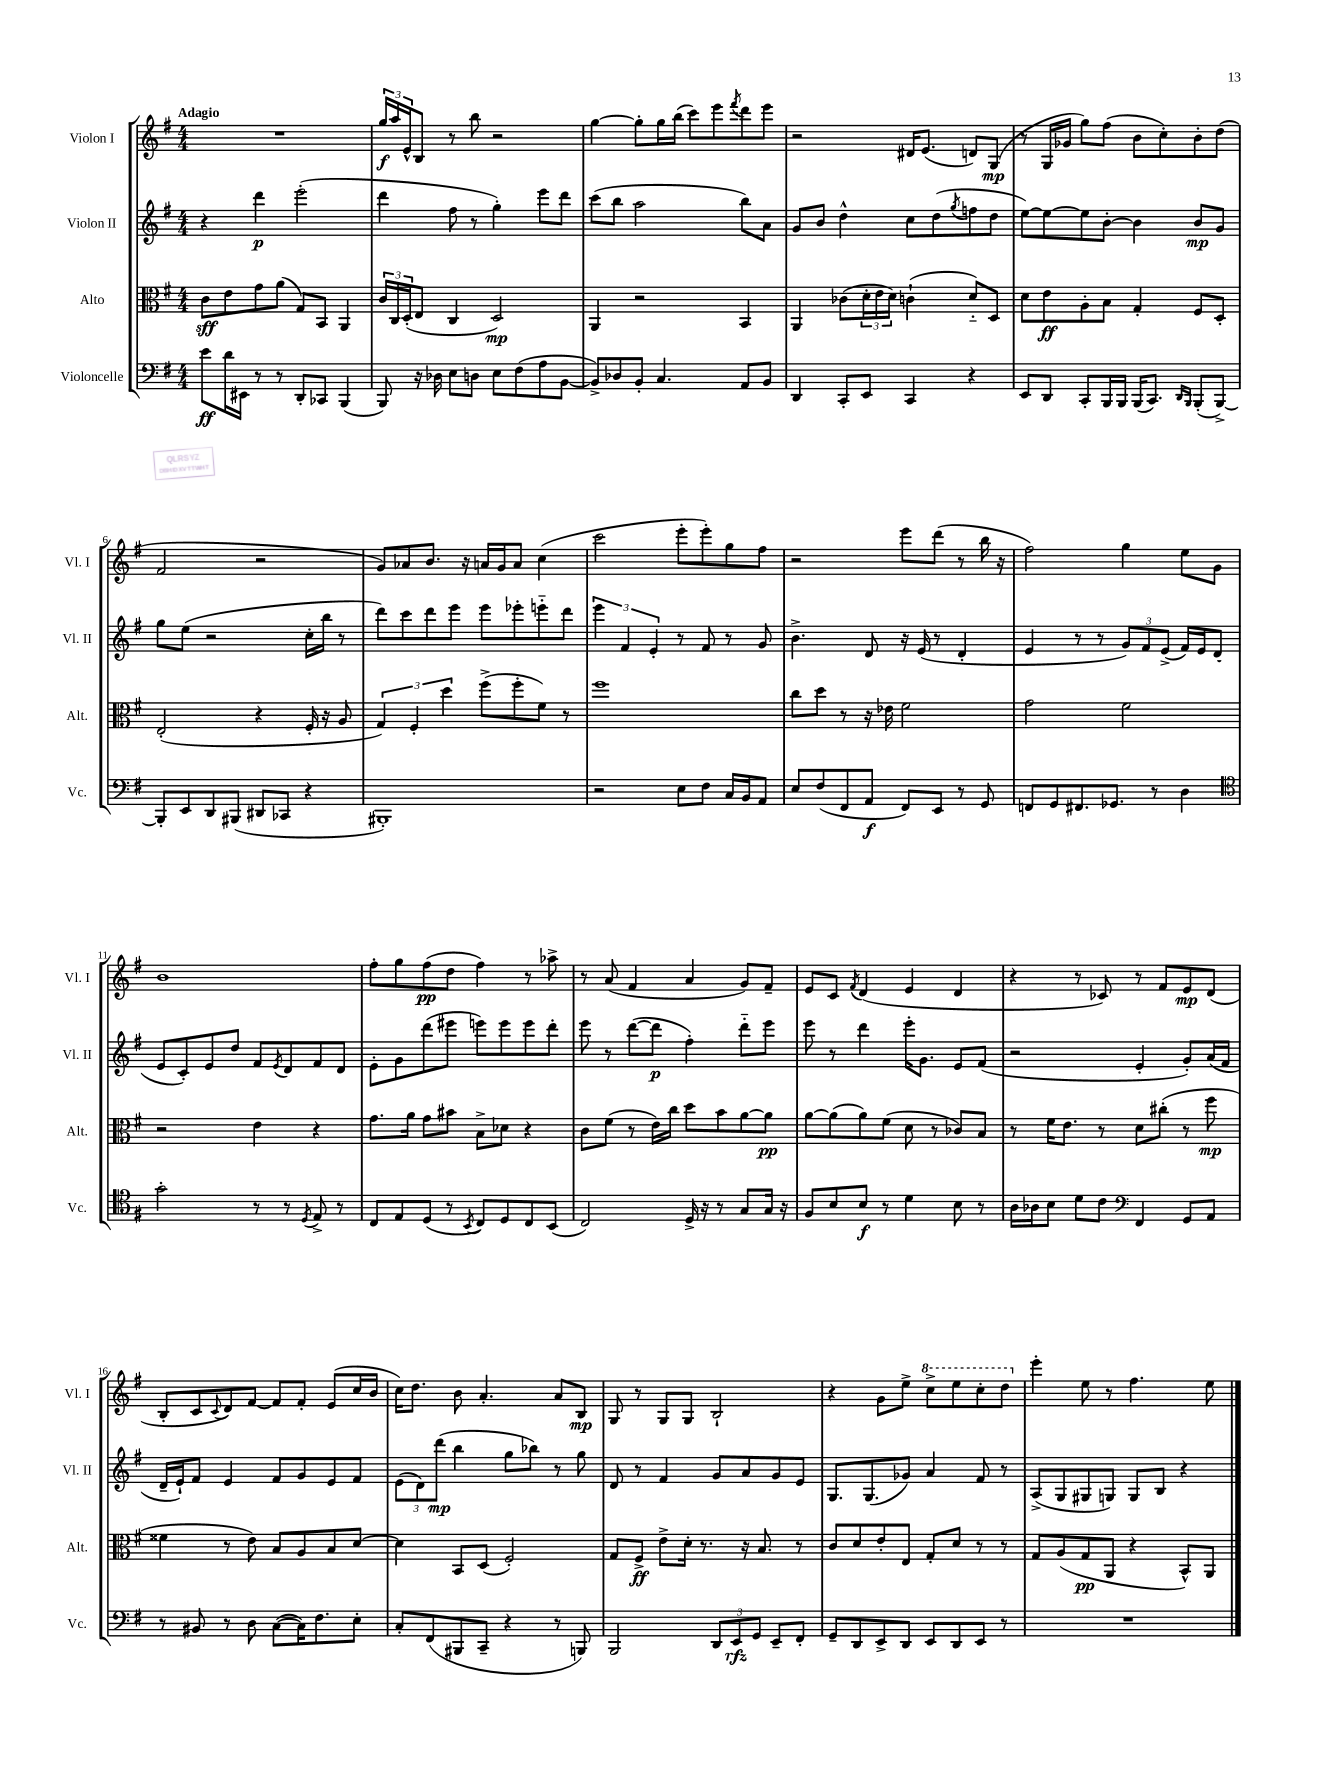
<<
\new StaffGroup <<
\new Staff = "s0" \with { instrumentName = "Violon I" shortInstrumentName = "Vl. I" } {
    \clef treble \key g \major \numericTimeSignature \time 4/4 \tempo "Adagio"
    R1 |
    \tuplet 3/2 { g''16\f a''16 e'16-^ } b8 r8 b''8 r2 |
    g''4~ g''8-. g''16 b''16( c'''8) e'''8 \acciaccatura { fis'''8 } d'''8 e'''8 |
    r2 dis'16 e'8.( d'8) g8\mp( |
    r8 g16 ges'16 g''8) fis''8( b'8 c''8-.) b'8-. d''8( |
    fis'2 r2 |
    g'8) aes'8 b'8. r16 a'16 g'16 a'8 c''4( |
    c'''2 e'''8-. e'''8-.) g''8 fis''8 |
    r2 e'''8 d'''8( r8 b''16 r16 |
    fis''2) g''4 e''8 g'8 |
    b'1 |
    fis''8-. g''8 fis''8\pp( d''8 fis''4) r8 aes''8-> |
    r8 a'8( fis'4 a'4 g'8) fis'8-- |
    e'8 c'8 \acciaccatura { fis'8 } d'4( e'4 d'4 |
    r4 r8 ces'8) r8 fis'8 e'8\mp d'8( |
    b8-. c'8 \appoggiatura { c'8 } d'8) fis'8~ fis'8 fis'8-. e'8( c''16 b'16 |
    c''16) d''8. b'8 a'4.-. a'8 b8\mp |
    g8 r8 g8 g8 b2-! |
    r4 g'8 e''8-> \ottava #1 c'''8-> e'''8 c'''8-. d'''8 \ottava #0 |
    e'''4-. e''8 r8 fis''4. e''8 \bar "|." |
}
\new Staff = "s1" \with { instrumentName = "Violon II" shortInstrumentName = "Vl. II" } {
    \clef treble \key g \major \numericTimeSignature \time 4/4
    r4 d'''4\p e'''2-.( |
    d'''4 fis''8 r8 g''4-.) e'''8 d'''8 |
    c'''8( b''8 a''2 b''8) a'8 |
    g'8 b'8 d''4-^ c''8 d''8( \acciaccatura { g''8 } f''8 d''8 |
    e''8~) e''8~ e''8 b'8~-. b'4 b'8\mp g'8 |
    g''8 e''8( r2 c''16-. b''16 r8 |
    d'''8) c'''8 d'''8 e'''8 e'''8 ees'''8-. e'''8-_ d'''8 |
    \tuplet 3/2 { e'''4 fis'4 e'4-. } r8 fis'8 r8 g'8 |
    b'4.-> d'8 r16 e'16( r8 d'4-. |
    e'4 r8 r8 \tuplet 3/2 { g'8) fis'8 e'8->( } fis'16) e'16 d'8( |
    e'8 c'8-.) e'8 d''8 fis'8 \acciaccatura { e'8 } d'8 fis'8 d'8 |
    e'8-. g'8 d'''8( eis'''8 e'''8) e'''8 e'''8 d'''8-. |
    e'''8 r8 d'''8~( d'''8\p fis''4-.) d'''8-_ e'''8 |
    e'''8 r8 d'''4 e'''16-. g'8. e'8 fis'8( |
    r2 e'4-. g'8-.) a'16( fis'16 |
    d'16-- e'16-!) fis'8 e'4 fis'8 g'8 e'8 fis'8 |
    \tuplet 3/2 { e'8( d'8) d'''8\mp( } b''4 g''8 bes''8) r8 g''8 |
    d'8 r8 fis'4 g'8 a'8 g'8 e'8 |
    g8. g8.( ges'8) a'4 fis'8 r8 |
    a8->( g8 gis8 g8) g8 b8 r4 \bar "|." |
}
\new Staff = "s2" \with { instrumentName = "Alto" shortInstrumentName = "Alt." } {
    \clef alto \key g \major \numericTimeSignature \time 4/4
    c'8\sff e'8 g'8 a'8( g8) b,8 a,4 |
    \tuplet 3/2 { c'16 c16 d16-.( } e8 c4 d2\mp) |
    a,4 r2 b,4 |
    a,4 ces'8( \tuplet 3/2 { d'16-. e'16 d'16) } c'4-!( d'8-_) d8 |
    d'8 e'8\ff a8-. b8 g4-. fis8 d8-. |
    e2-.( r4 fis16-. r16 a8 |
    \tuplet 3/2 { g4) fis4-. d''4 } fis''8->( fis''8-. fis'8) r8 |
    fis''1 |
    c''8 d''8 r8 r16 ees'16 fis'2 |
    g'2 fis'2 |
    r2 e'4 r4 |
    g'8. a'16 g'8 bis'8 b8-> des'8 r4 |
    c'8 fis'8( r8 e'16) c''16 d''8 b'8 a'8~ a'8\pp |
    a'8~ a'8( a'8) fis'8( d'8 r8 ces'8) b8 |
    r8 fis'16 e'8. r8 d'8 cis''8-.( r8 fis''8\mp |
    fisis'4 r8 e'8) b8 a8 b8 d'8~ |
    d'4 b,8 d8( fis2-.) |
    g8 fis8->\ff e'8-> d'16-. r8. r16 b8. r8 |
    c'8 d'8 e'8-. e8 g8-. d'8 r8 r8 |
    g8 a8( g8\pp a,8 r4 b,8-^) a,8 \bar "|." |
}
\new Staff = "s3" \with { instrumentName = "Violoncelle" shortInstrumentName = "Vc." } {
    \clef bass \key g \major \numericTimeSignature \time 4/4
    e'8\ff d'16 eis,16 r8 r8 d,8-. ces,8 b,,4( |
    b,,8) r16 des16 e8 d8 e8 fis8( a8 b,8~ |
    b,8->) des8 b,8-. c4. a,8 b,8 |
    d,4 c,8-. e,8 c,4 r4 |
    e,8 d,8 c,8-. b,,16 b,,16 b,,16( c,8.) \grace { d,16 b,,16 } b,,8-.( b,,8~->) |
    b,,8-. e,8 d,8 bis,,8( dis,8 ces,8 r4 |
    bis,,1-.) |
    r2 e8 fis8 c16 b,16 a,8 |
    e8 fis8( fis,8 a,8\f fis,8) e,8 r8 g,8 |
    f,8 g,8 fis,8. ges,8. r8 d4 |
    \clef tenor g'2-. r8 r8 \acciaccatura { d8 } e8-> r8 |
    c8 e8 d8( r8 \acciaccatura { b,8 } c8) d8 c8 b,8( |
    c2) d16-> r16 r8 g8 g16 r16 |
    fis8 b8 b8\f r8 d'4 b8 r8 |
    a16 aes16 b8 d'8 c'8 \clef bass fis,4 g,8 a,8 |
    r8 bis,8 r8 d8 c8~( c16) fis8. e8-. |
    c8-. fis,8( bis,,8 c,8-- r4 r8 b,,8) |
    b,,2 \tuplet 3/2 { d,8 e,8\rfz g,8 } e,8-- fis,8-. |
    g,8-- d,8 e,8-> d,8 e,8 d,8 e,8 r8 |
    R1 \bar "|." |
}
>>
>>
